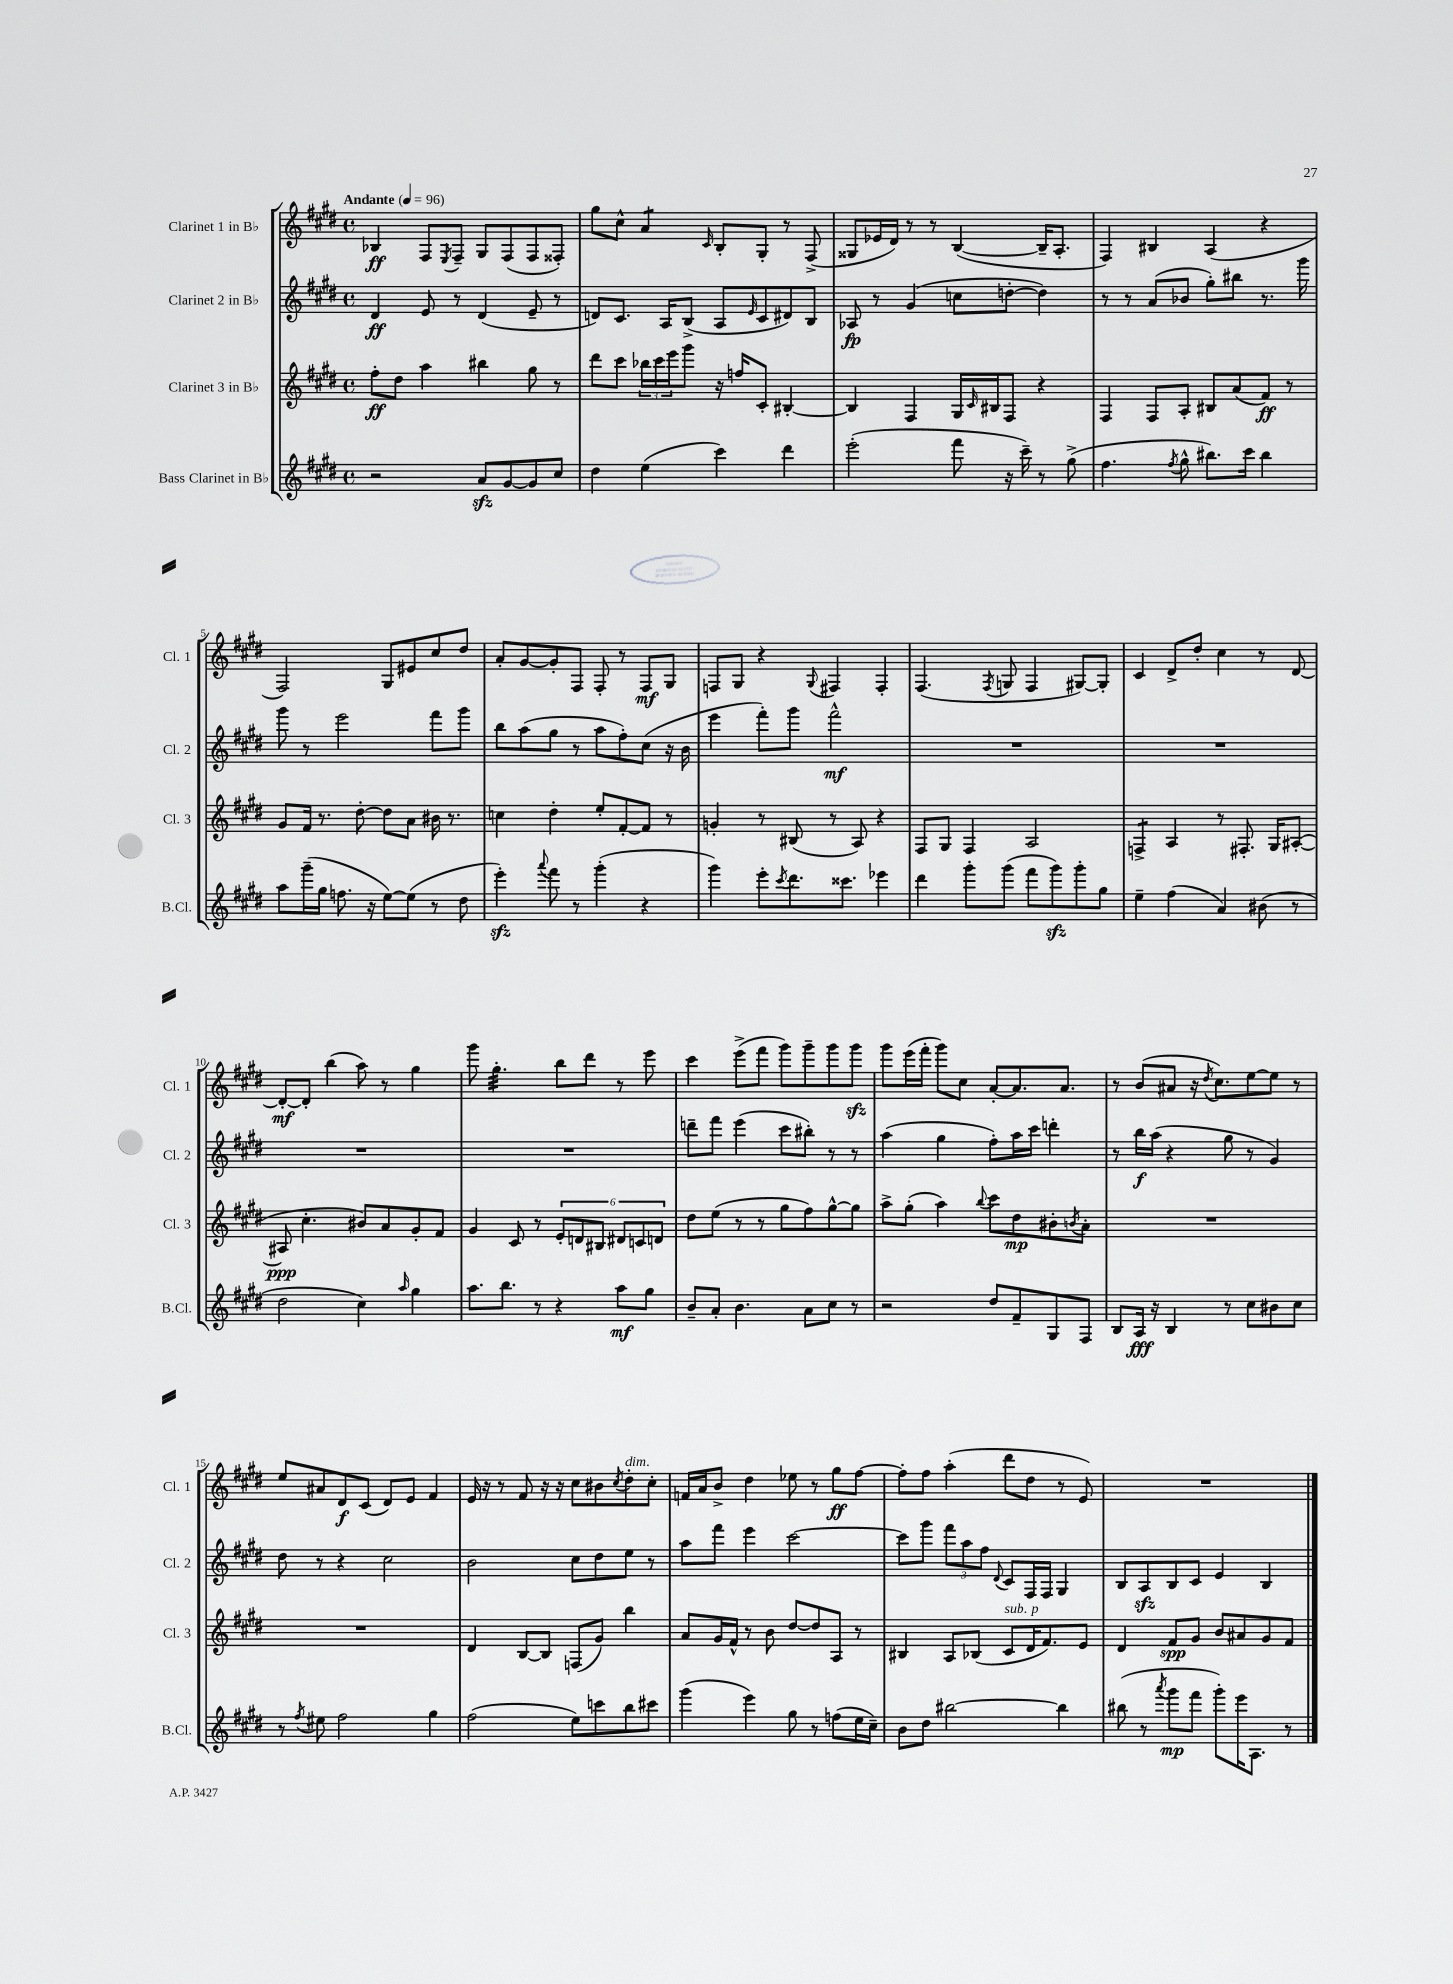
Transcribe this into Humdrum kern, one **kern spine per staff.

**kern	**kern	**kern	**kern
*staff4	*staff3	*staff2	*staff1
*clefG2	*clefG2	*clefG2	*clefG2
*k[f#c#g#d#]	*k[f#c#g#d#]	*k[f#c#g#d#]	*k[f#c#g#d#]
*M4/4	*M4/4	*M4/4	*M4/4
*met(c)	*met(c)	*met(c)	*met(c)
*MM96	*MM96	*MM96	*MM96
2r	8ff#'\L	4d#/	4B-/
.	8dd#\J	.	.
.	4aa\	8e/	8F#/L
.	.	.	8qE/
.	.	8r	8F#~/J
8a/L	4bb#\	(4d#/	8G#/L
[8g#/	.	.	(8F#/
8g#/]	8gg#\	8e~/	8F#/
8cc#/J	8r	8r	8F##'/J)
=	=	=	=
4dd#\	8ddd#\L	8d/L)	8gg#\L
.	8ccc#\J	8.c#/J	8cc#^^\J
(4ee\	24bb-\LL	.	4a/
.	24ccc#\	.	.
.	.	16A/LK	.
.	24eee\J	.	.
.	8ggg#\J	(8B^/J	.
.	.	.	16qqc#/
4ccc#\)	16r	8A/L	8B'/L
.	16ff/LK	.	.
.	.	16qqe/	.
.	8c#'/J	8c#/	8G#'/J
4ddd#\	[4B#'/	8d#/)	8r
.	.	8B/J	(8F#^/
=	=	=	=
(2eee'\	4B#/]	8A-/	8G##/L
.	.	8r	16e-/L
.	.	.	16d#/JJ)
.	4F#/	(4g#/	8r
.	.	.	8r
8fff#\	16G#/LL	8cc\L	([4B/
.	16qqc#/	.	.
.	16B#/J	.	.
16r	8F#/J	[8dd'\J	.
16ccc#~\)	.	.	.
8r	4r	4dd\])	16B~/]LK
.	.	.	8.A'/J
(8gg#^\	.	.	.
=	=	=	=
4.ff#\	4F#/	8r	4F#/)
.	.	8r	.
.	8F#/L	(8a/L	4B#/
8qff#/	.	.	.
8gg#^^\	8A'/J	8b-/J	.
8.bb#\L)	8B#/L	8gg#'\L)	(4A/
.	(8a/	8bb#\J	.
16ccc#\Jk	.	.	.
4bb#\	8f#/J)	8.r	4r
.	8r	.	.
.	.	16ggg#\	.
=	=	=	=
8aa\L	8g#/L	8ggg#\	2F#/)
(16ggg#~\L	16f#/Jk	8r	.
16gg#\JJ	8.r	.	.
8.ff\	.	2eee\	.
.	[8dd#'\	.	.
16r	.	.	.
[8ee\L)	8dd#\]L	.	8G#/L
(8ee\]J	8a\J	.	8e#/
8r	16b#\	8fff#\L	8cc#/
.	8.r	.	.
8dd#\	.	8ggg#\J	8dd#/J
=	=	=	=
4eee'\)	4cc\	8bb\L	8a'/L
.	.	(8aa\	[8g#/
8qqaaa/	.	.	.
8fff#\	4dd#'\	8gg#\J	8g#'/]
8r	.	8r	8F#/J
(4ggg#'\	8ee'/L	8aa\L	8F#'/
.	[8f#'/	8ff#'\)	8r
4r	8f#/]J	(8cc#\J	8F#/L
.	8r	16r	8G#/J
.	.	16b\	.
=	=	=	=
4ggg#\)	4g'/	4eee\	8F/L
.	.	.	8G#/J
8eee'\L	8r	8fff#'\L)	4r
8qccc#/	.	.	.
8.ddd#\	(8B#/	8ggg#\J	.
.	.	.	8qqG#/
.	8r	2fff#^^\	4F#/
8.ccc##\J	.	.	.
.	8A/)	.	.
4eee-\	4r	.	4F#'/
=	=	=	=
4ddd#\	8F#/L	1r	(4.F#/
.	8G#/J	.	.
8ggg#'\L	4F#/	.	.
.	.	.	8qF#/
(8ggg#\J	.	.	8G/
8fff#\L	2A/	.	4F#/
8ggg#\)	.	.	.
8ggg#'\	.	.	[8G#/L)
8gg#\J	.	.	8G#'/]J
=	=	=	=
4ee~\	4F^/	1r	4c#/
(4ff#\	4A/	.	8d#^/L
.	.	.	8dd#'/J
4a/)	8r	.	4cc#\
.	8.F#'/	.	.
(8b#\	.	.	8r
.	16G#/LK	.	.
8r	([8A#'/J	.	[8d#/
=	=	=	=
2dd#\	8A#/]	1r	8d#'/_L
.	4.cc#'\	.	8d#'/]J
.	.	.	(4bb\
4cc#\)	8b#/L)	.	8aa\)
.	8a/	.	8r
16qqaa/	.	.	.
4gg#\	8g#'/	.	4gg#\
.	8f#/J	.	.
=	=	=	=
8.aa\L	4g#/	1r	8ggg#\
.	.	.	4.gg#'\
8.bb\J	.	.	.
.	8c#/	.	.
8r	8r	.	.
4r	12e'/L	.	8bb\L
.	12d/	.	.
.	.	.	8ddd#\J
.	12B#/J	.	.
8aa\L	12d#/L	.	8r
.	12c/	.	.
8gg#\J	.	.	8eee\
.	12d/J	.	.
=	=	=	=
8b~/L	8dd#\L	8ddd~\L	4ccc#\
8a'/J	(8ee\J	8fff#\J	.
4.b\	8r	(4eee\	(8eee^\L
.	8r	.	8fff#\J
.	8gg#\L	8ccc#\L	8ggg#\L)
8a\L	8ff#\)	8bb#'\J)	8ggg#~\
8cc#\J	[8gg#^^\	8r	8ggg#\
8r	8gg#\]J	8r	8ggg#\J
=	=	=	=
2r	8aa^\L	(4aa\	8ggg#\L
.	(8gg#'\J	.	(16eee\L
.	.	.	16fff#'\JJ
.	4aa\)	4gg#\	8ggg#\L)
.	.	.	8cc#\J
.	8qqbb/	.	.
8dd#/L	8ccc#\L	8ff#'\L)	[8a'/L
8f#~/	8dd#\	16aa\L	8.a/]
.	.	16ccc#\JJ	.
8G#/	8b#'\	4ddd'\	.
.	.	.	8.a/J
.	8qb/	.	.
8F#/J	8a'\J	.	.
=	=	=	=
8B/L	1r	8r	8r
16A/Jk	.	16bb\LL	(8b/L
16r	.	(16aa\JJ	.
4B/	.	4r	8a#/J
.	.	.	16r
.	.	.	8qdd#/
.	.	.	8.cc#\L)
8r	.	8gg#\	.
8cc#\L	.	8r	[8ee\
8b#\	.	4g#/)	8ee\]J
8cc#\J	.	.	8r
=	=	=	=
8r	1r	8dd#\	8ee/L
8qff#/	.	.	.
8ee#\	.	8r	8a#/
2ff#\	.	4r	8d#/
.	.	.	(8c#/J
.	.	2cc#\	8d#/L)
.	.	.	8e/J
4gg#\	.	.	4f#/
=	=	=	=
(2ff#\	4d#/	2b\	16e/
.	.	.	16r
.	.	.	8r
.	[8B/L	.	8f#/
.	8B/]J	.	16r
.	.	.	16r
8ee\L)	(8F/L	8cc#\L	8cc#\L
8ccc\	8g#/J)	8dd#\	8b#\
.	.	.	8qcc#/
8bb\	4bb\	8ee\J	8dd#'\
8ccc#\J	.	8r	8cc#'\J
=	=	=	=
(4ggg#\	8a/L	8aa\L	16f/LL
.	.	.	16a/J
.	16g#/L	8fff#\J	8b^/J
.	16f#^^/JJ	.	.
4eee\)	8r	4eee\	4dd#\
.	8b\	.	.
8gg#\	[8dd#/L	[2ccc#\	8ee-\
8r	8dd#/]	.	8r
(8ff\L	8A/J	.	8gg#\L
16ee\L	8r	.	[8ff#\J
16cc#~\JJ)	.	.	.
=	=	=	=
8b\L	4B#/	8ccc#\]L	8ff#'\]L
8dd#\J	.	8ggg#\J	8ff#\J
[2bb#\	8A/L	12fff#\L	(4aa'\
.	.	12aa\	.
.	(8B-/J	.	.
.	.	12ff#\J	.
.	.	8qqd#/	.
.	8c#/L	8c#/L	8ddd#\L
.	16d#/K	16F#/L	8dd#\J
.	8.f#/)	16F#/JJ	.
4bb#\]	.	4G#/	8r
.	8e/J	.	8e/)
=	=	=	=
(8bb#\	4d#/	8B/L	1r
8r	.	8A/	.
8qaaa/	.	.	.
8ggg#\L	8f#/L	8B/	.
8fff#\J	8g#/J	8c#/J	.
8ggg#'\L)	8b/L	4e/	.
16eee\K	8a#/	.	.
8.A\J	.	.	.
.	8g#/	4B/	.
8r	8f#/J	.	.
==	==	==	==
*-	*-	*-	*-
